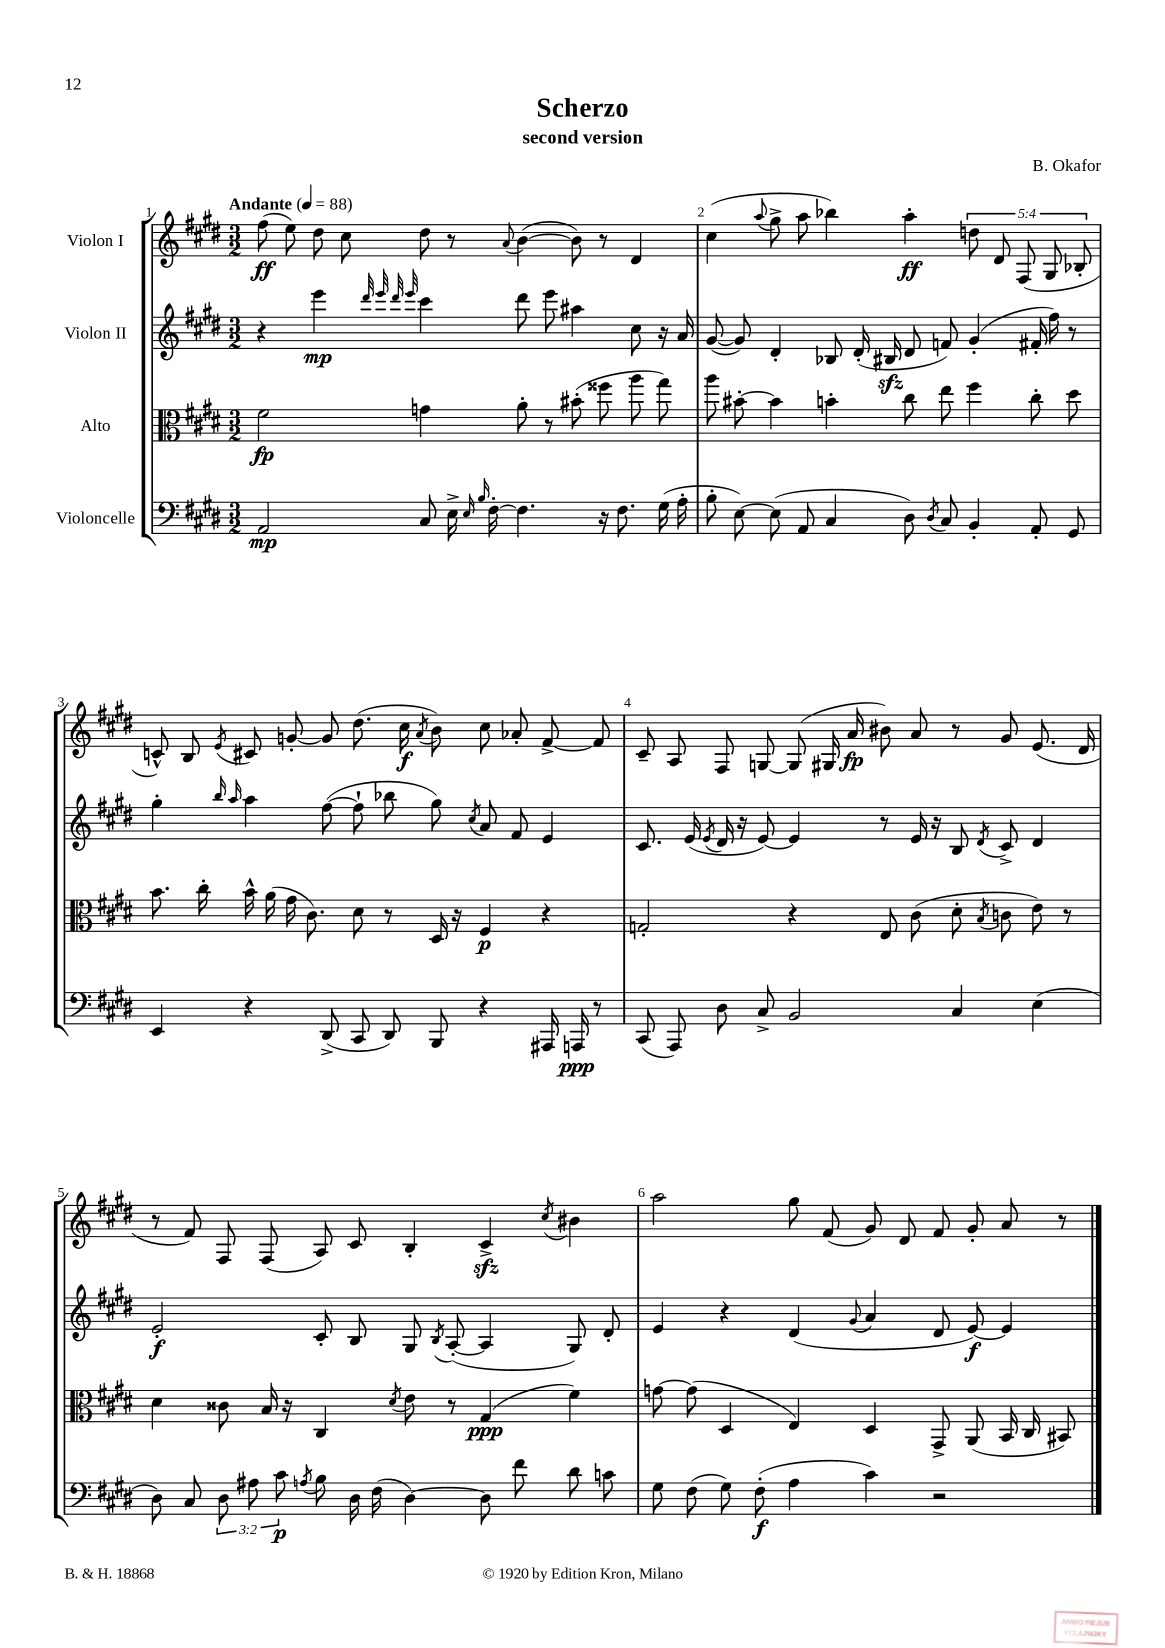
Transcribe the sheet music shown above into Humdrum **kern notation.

**kern	**kern	**kern	**kern
*staff4	*staff3	*staff2	*staff1
*clefF4	*clefC3	*clefG2	*clefG2
*k[f#c#g#d#]	*k[f#c#g#d#]	*k[f#c#g#d#]	*k[f#c#g#d#]
*M3/2	*M3/2	*M3/2	*M3/2
*MM88	*MM88	*MM88	*MM88
2AA/	2f#\	4r	(8ff#\
.	.	.	8ee\)
.	.	4eee\	8dd#\
.	.	.	8cc#\
.	.	32qqddd#/	.
.	.	32qqeee/	.
.	.	32qqddd#/	.
.	.	32qqeee/	.
8C#/	4g\	4ccc#\	8dd#\
16E^\	.	.	8r
16qqE/	.	.	.
16qqB/	.	.	.
[16F#'\	.	.	.
.	.	.	8qqa/
4.F#\]	8a'\	8ddd#\	([4b\
.	8r	8eee\	.
.	(8b#'\	4aa#\	8b\])
16r	8ff##\	.	8r
8.F#\	.	.	.
.	8aa\	8cc#\	4d#/
(16G#\	8gg#\)	16r	.
16A'\	.	16a/	.
=	=	=	=
8B'\	8aa\	([8g#/	(4cc#\
[8E\)	[8b#'\	8g#/])	.
.	.	.	8qqaa/
(8E\]	4b#\]	4d#'/	8gg#^\
8AA/	.	.	8aa\
4C#/	4b'\	8B-/	4bb-\)
.	.	(16d#'/	.
.	.	16B#/	.
8D#\)	8cc#\	8d#/	4aa'\
8qD#/	.	.	.
8C#/	8ee\	8f/)	.
4BB'/	4ff#\	(4g#'/	10dd\
.	.	.	10d#/
.	.	.	(10F#/
8AA'/	8cc#'\	16f#'/	.
.	.	.	10G#/
.	.	16ff#\)	.
8GG#/	8dd#\	8r	.
.	.	.	10B-'/
=	=	=	=
4EE/	8.b\	4gg#'\	8c^^/)
.	.	.	8B/
.	16cc#'\	.	.
.	.	16qqbb/	.
.	.	16qqaa/	8qe/
4r	16b^^\	4aa\	8c#/
.	(16a\	.	.
.	16g#\	.	[8g'/
.	8.c#\)	.	.
(8DD#^/	.	([8ff#\	8g/]
8CC#/	8d#\	8ff#`\]	(8.dd#\
8DD#/)	8r	8bb-\	.
.	.	.	16cc#\
.	.	.	8qa/
8BBB/	16D#/	8gg#\)	8b\)
.	16r	.	.
.	.	8qcc#/	.
4r	4F#/	8a/	8cc#\
.	.	8f#/	8a-'/
16AAA#/	4r	4e/	[8f#^/
16AAA/	.	.	.
8r	.	.	8f#/]
=	=	=	=
(8CC#/	2G'/	8.c#/	8c#~/
8AAA/)	.	.	8A/
.	.	(16e/	.
.	.	8qe/	.
8D#\	.	16d#/	8F#/
.	.	16r	.
8C#^/	.	[8e/)	[8G/
2BB/	4r	4e/]	(8G/]
.	.	.	16G#/
.	.	.	16a/
.	8E/	8r	8b#\)
.	(8c#\	16e/	8a/
.	.	16r	.
4C#/	8d#'\	8B/	8r
.	8qB/	8qd#/	.
.	8c\	8c#^/	8g#/
(4E\	8e\)	4d#/	(8.e/
.	8r	.	.
.	.	.	16d#/
=	=	=	=
8D#\)	4d#\	2e'/	8r
8C#/	.	.	8f#/)
12D#\	8c##\	.	8F#/
12A#\	.	.	.
.	16B/	.	(8F#/
12c#\	.	.	.
.	16r	.	.
8qA/	.	.	.
8B\	4C#/	8c#'/	8A/)
16D#\	.	8B/	8c#/
(16F#\	.	.	.
.	8qd#/	.	.
[4D#\)	8e\	8G#/	4B'/
.	.	8qB/	.
.	8r	([8A'/	.
8D#\]	(4G#/	4A/]	4c#^/
8f#\	.	.	.
.	.	.	8qcc#/
8d#\	4f#\)	8G#/)	4b#\
8c\	.	8d#'/	.
=	=	=	=
8G#\	[8g\	4e/	2aa\
(8F#\	(8g\]	.	.
8G#\)	4D#/	4r	.
(8F#'\	.	.	.
4A\	4E/)	(4d#/	8gg#\
.	.	.	(8f#/
.	.	8qqg#/	.
4c#\)	4D#/	4a/	8g#/)
.	.	.	8d#/
2r	8GG#^/	8d#/	8f#/
.	(8AA/	[8e/)	8g#'/
.	16BB/	4e/]	8a/
.	16C#/	.	.
.	8BB#/)	.	8r
==	==	==	==
*-	*-	*-	*-
